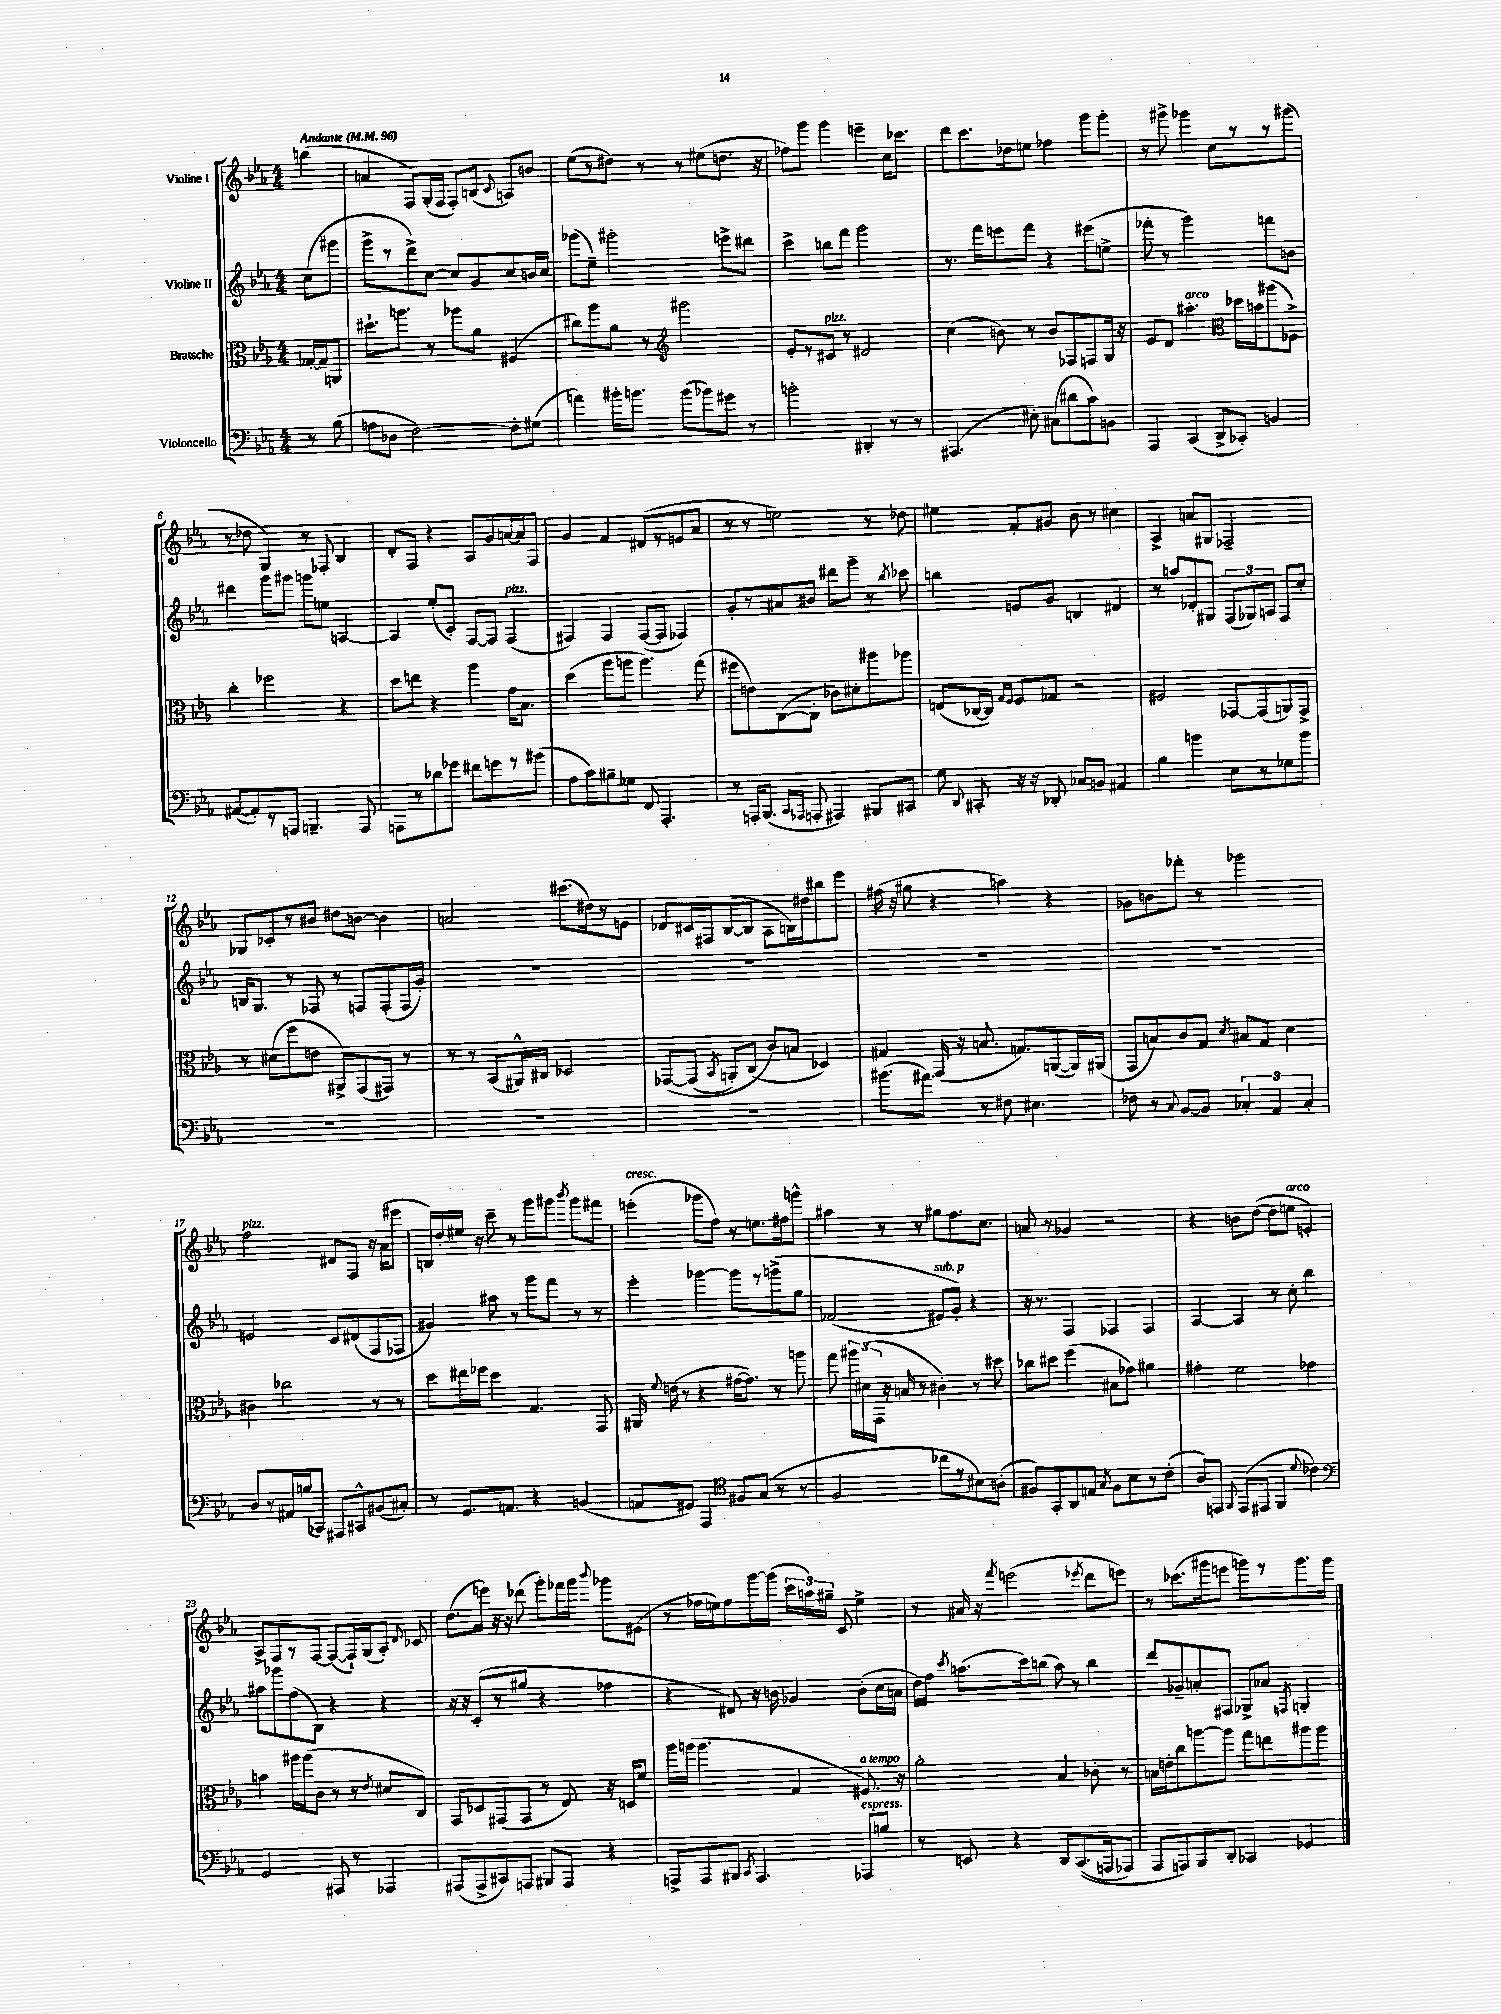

**kern	**kern	**kern	**kern
*part4	*part3	*part2	*part1
*staff4	*staff3	*staff2	*staff1
*I"Violoncello	*I"Bratsche	*I"Violine II	*I"Violine I
*clefF4	*clefC3	*clefG2	*clefG2
*k[b-e-a-]	*k[b-e-a-]	*k[b-e-a-]	*k[b-e-a-]
*M4/4	*M4/4	*M4/4	*M4/4
*MM96	*MM96	*MM96	*MM96
=	=	=	=
!	!	!	!LO:TX:a:B:t=Andante
8r	[16G-X'/LL	(8cc\L	(4bbn\
.	16G-~/J]	.	.
(8B-\	8AAn/J	8ggg#X\J	.
=1	=1	=1	=1
8An\L	8.dd#X`\L	8ggg^\L	4an/
8D-X\J	.	8r	.
.	8.aan\J	.	.
[2F\)	.	8ddd^\)	8F/L)
.	8r	[8cc\J	(16G'/L
.	.	.	16F/JJ
.	8aa-X\L	8cc/L]	8F'/L)
.	8a-\J	8g/	(8Bn/J
.	.	.	8qqc/
8F'\L]	(4F#X/	8cc/	8An/L)
(8G#X\J	.	16bn/L	8bn/J
.	.	16cc/JJ	.
=2	=2	=2	=2
4an\)	8cc#X\L)	(8ggg-X\L	(8ee-\L
.	8aa-\	8ee-~\J)	8r
16b#X'\KL	8a-\J	2ggg#X'\	8dd#X\J)
8.bn\J	.	.	.
.	8r	.	8r
*	*clefG2	*	*
(8b\L	2ggg#X\	.	8r
8b-X\)	.	.	(8ee#X\L
8g#X\J	.	8eeen^\L	8.ddn\J
8r	.	8ddd#X\J	.
.	.	.	16r
=3	=3	=3	=3
2bn'\	8e-'/L	4ccc^\	8ff-X\L)
.	8r	.	8ggg\J
!	!LO:TX:a:i:t=pizz.	!	!
.	8c#X/J	8bbn\L	4ggg\
.	8r	8fff\J	.
4DD#X'/	2d#X/	2ggg\	4eeen~\
8r	.	.	16cc\KL
.	.	.	8.ccc-X\J
8r	.	.	.
=4	=4	=4	=4
(4.AAA#X/	(4cc\	8.r	8ddd\L
.	.	.	8.ccc\
.	.	16fff\KL	.
.	8bn\)	8eeen\	.
.	.	.	16dd-X\k
8E#X'\)	8r	8fff\J	8een\J
(8C#X\L	8b/L	4r	4ff-X\
8d#X\	8F-X/	.	.
8c\)	8Fn/	(8eee#X\L	8ggg\L
8BBn\J	16G/Jk	8een^\J	8ggg'\J
.	16r	.	.
=5	=5	=5	=5
4AAA-/	8e-/L	8fff-X'\	8r
.	8d/J	8r	8ggg#X^\
!	!LO:TX:a:i:t=arco	!	!
(4CC/	4.aa#X'\	2ggg\)	4ggg-X\
8DD^/L	.	.	8cc\L
*	*clefC3	*	*
8CC-X'/J)	16dd-X\LL	.	8r
.	16bn\J	.	.
4BBn/	(8aa#X\	8fffn\L	8r
.	8F-X^\J)	8bn\J	(8ggg#X\J
!!LO:LB:g=z
=6	=6	=6	=6
([8AA#X/L	4cc'\	4ddd#X\	8r
8AA#'/])	.	.	8dd-X\
8r	2ff-X\	8ggg\L	4G/)
8AAAn/J	.	8ggg#X\J	.
4.BBBn~/	.	8gggn\L	8r
.	.	8een\J	8F-X'/
.	4r	[4An/	4B-/
8AAA/	.	.	.
=7	=7	=7	=7
8AAAn\L	8dd\L	4A/]	8d'/L
8r	8een\J	.	8F/J
8d-X\	4r	(8ee-'/L	4r
8g-X\J	.	8c'/J)	.
8f#X\L	4aa-\	[8F/L	8A-/L
8gn\	.	8F/J]	8g/
!	!	!LO:TX:a:i:t=pizz.	!
8r	16g\KL	(4F/	[16an/L
.	8.B-\J	.	16a/J]
(8b#X\J	.	.	8F/J
=8	=8	=8	=8
8A-\L	(4dd\	4F#X/)	4g/
8c\)	.	.	.
8B#X~\	8aa-\L	4F#/	4f/
8G-X\J	8aan\J	.	.
8FF/	4.aa\)	([8F#/L	(8d#X/L
4.AAA-'/	.	8F#/J]	8r
.	.	4F-X/)	8en/
.	(8gg\	.	8a-/J
=9	=9	=9	=9
8r	8ff#X\L	8g'/L	8r
16AAAn'/KL	8en\)	8r	8r
(8.BBB-/J	.	.	.
.	([8C\	8a#X/	2een\)
16qqCC/LL	.	.	.
16qqAAA-X/JJ	.	.	.
8AAAn'/	8C'\J]	8b#X/J	.
4AAA#X/)	8c-X\L)	8ddd#X\L	.
.	8d#X'\	8ggg~\J	.
8BBB#X/L	8aa#X\	8r	8r
.	.	8qbb-/	.
8CC#X/J	8aa-X\J	8ccc-X\	8dd-X\
=10	=10	=10	=10
8G\	(8En/L	4bbn\	4ee#X\
8qqDD/	.	.	.
8CC#X'/	[16C-X/L	.	.
.	16C-/JJ])	.	.
.	16qqG/LL	.	.
.	16qqF/JJ	.	.
16r	8F/L	8en/L	8f'/L
16r	.	.	.
8DD-X'/	8G-X/J	8g/J	8g#X/J
8C-X/L	2r	4Bn/	8b-\
8BBn/J	.	.	8r
4AA#X/	.	4d#X/	4cc#X\
=11	=11	=11	=11
4B-\	2F#X/	8r	4A-^/
.	.	8aan/L	.
4bn\	.	8d-X'/	8an/L
.	.	8G#X/J	8G#X/J
8E-\L	[8GG-X/L	(12F/L	2F-X~/
.	.	12G-X/)	.
8r	(8GG-/]	.	.
.	.	12An/J	.
8G-X\	8AAn/)	8F/L	.
8b\J	8GG-^/J	8cc'/J	.
!!LO:LB:g=z
=12	=12	=12	=12
1r	8r	16Bn/KL	8G-X/L
.	.	8.G/J	.
.	(8d#X\L	.	8c-X'/
.	8ff\	8r	8r
.	8en\J	8F-X/	8b#X/J
.	8AA#X^/L)	8r	8dd#X\L
.	(8GG/	8Fn/L	[8bn\J
.	8GG#X/J)	(8F'/	4b\]
.	8r	16F/L	.
.	.	16g'/JJ)	.
=13	=13	=13	=13
1r	8r	1r	2an/
.	8r	.	.
.	(8BB-/L	.	.
.	16AA#X^^/L)	.	.
.	16C#X/JJ	.	.
.	2D-X/	.	(8.ccc#X\L
.	.	.	16dd#X\k)
.	.	.	8r
.	.	.	8en\J
=14	=14	=14	=14
1r	([8GG-X/L	1r	8d-X/L
.	(8GG-/J]	.	16c#X/L
.	.	.	16F#X/J
.	8qBB-/	.	.
.	8AAn'/L)	.	([8B-/
.	(8C/J	.	8B-/J]
.	8c/L)	.	8A-\L
.	8Bn/J	.	16Bn\L)
.	.	.	16dd#X\J
.	4D-X/)	.	8bb#X\
.	.	.	8eee-\J
=15	=15	=15	=15
(8.b#X\L	4G#X/	1r	(16ff#X\
.	.	.	16r
.	.	.	8gg#X\
8.a#X\J)	.	.	.
.	(16GG/	.	4r
.	16r	.	.
8r	8.Bn/	.	.
8F#X\	.	.	4aan\)
.	8.Gn/L)	.	.
4.E#X\	.	.	.
.	([8AAn/	.	4r
.	16AA/L])	.	.
.	(16AA#X/JJ	.	.
=16	=16	=16	=16
8F-X\	8GG/L	1r	8g-X\L
8r	8Bn/)	.	8bn\
8qqC/	.	.	.
[8BB-/L	8c/	.	8fff-X'\J
8BB-/J]	8G/J	.	8r
.	8qd/	.	.
6C-X'/	8B#X/L	.	2ggg-X\
.	8G/J	.	.
6AA-/	.	.	.
.	4d\	.	.
6C-'/	.	.	.
!!LO:LB:g=z
=17	=17	=17	=17
!	!	!	!LO:TX:a:i:t=pizz.
8D/L	4c#X\	2en/	2ff\
8r	.	.	.
16AA#X/L	2cc-X\	.	.
(16Bn/J	.	.	.
8CC-X/J)	.	.	.
8AAA#X/L	.	8c/L	8d#X/L
8CC#X^^/	.	(8d#X/	8F/J
(8BB#X/	8r	8F/	16r
.	.	.	(16a-\KL
8C#X'/J)	8r	8F-X/J	8eee#X\J
=18	=18	=18	=18
8r	8dd\L	4g#X/)	16Bn/LL)
.	.	.	16dd'/
8.GG/L	16ee#X\L	.	16ee#X/JJ
.	16ff-X\JJ	.	16r
.	4dd\	8aa#X\	8ccc~\
8.AAn/J	.	.	.
.	.	8r	8r
4r	4.G/	8ggg\L	8ggg\L
.	.	8fff\J	8ggg#X\J
.	.	.	8qbbb-/
(4BBn/	.	8r	8ggg#\L
.	8GG/	8r	8fff#X\J
=19	=19	=19	=19
!	!	!	!LO:TX:a:i:t=cresc.
8AAn/L	16AA#X/	4eee-'\	(4eeen'\
.	8qqf/	.	.
.	(16en\	.	.
8GG#X/J)	8r	.	.
4AAA-/	4r	[4ggg-X\	8ggg-X\L
.	.	.	8ff\J)
*clefC4	*	*	*
8F#X/L	[16g#X\KL	8ggg-\L]	8r
.	8.g#\J])	.	.
(8G/J	.	8r	8.een\L
8r	8r	(8gggn^\	.
.	.	.	16ff#X\k
8r	8aan\	8gg\J	8gggn^^\J
=20	=20	=20	=20
2F/	8gg\	(2f-X/	4aa#X\
.	24aa#X\LL	.	.
.	(24d#X\	.	.
.	24GG\JJ	.	.
.	16r	.	8r
.	16Bn/	.	.
.	8r	.	8r
!	!	!LO:TX:a:i:t=sub. p	!
8cc-X\L	4c#X'\)	8e#X/L)	8gg#X\L
8r	.	8g'/J)	8.ff\
8B#X\)	8r	4r	.
.	.	.	8.cc\J
(8An'\J	8dd#X\	.	.
=21	=21	=21	=21
8F#X/L)	8cc-X\L	16r	8an/
.	.	8.r	.
8GG'/	8dd#X\J	.	8r
8AA-/	(4ff\	4F/	4g-X/
8En/J	.	.	.
8qG/	.	.	.
8F#\L	8B#X\L	4F-X/	2r
8B-\	8g-X\J)	.	.
8r	4a#X\	4F-/	.
(8c'\J	.	.	.
=22	=22	=22	=22
8A-/L)	4g#X'\	[4A-/	4r
8EEn/J	.	.	.
8qqFF/	.	.	.
(8EE/L	2f\	4A-/]	8bn\L
8EE#X/J	.	.	([8dd\J
4FF/	.	8r	8dd\L]
!	!	!	!LO:TX:a:i:t=arco
.	.	8cc'\	8een\J
8qqd/	.	.	.
4c-X\)	4g-X\	4bb-\	4en'/)
!!LO:LB:g=z
=23	=23	=23	=23
*clefF4	*	*	*
2GG/	4bn\	8aa#X\L	8A-^/L
.	.	8ggg-X\	8F/
.	16aa#X\LL	(8ff\	8r
.	(16aa#\J	.	.
.	8c\J	8B-\J)	[8F/J
8AAA#X/	8r	4r	(8F/L_
8r	8r	.	16F`/L])
.	.	.	(16G/J
.	8qe-/	.	.
4AAA-X/	8d#X/L	4r	8A-'/J)
.	.	.	8qqd/
.	8C/J)	.	8c-X/
=24	=24	=24	=24
(8AAA#X/L	8GG/L	16r	(8.dd\L
.	.	16r	.
8AAA#^/	8D-X/	(8c'/L	.
.	.	.	16eeen\Jk)
8CC#X/)	(8GG#X/	8r	16r
.	.	.	16r
8AAAn/J	8GG#/J	8gg#X/J	(8ddd-X\
8BBB#X/L	8r	4r	8ggg'\L)
8AAA/J	8E-/)	.	16fff-X\L
.	.	.	16ggg\JJ
.	.	.	8qqbbb-/
4r	16r	4ff-X\	8ggg-X\L
.	16Dn/KL	.	.
.	8f/J	.	(8e#X\J
=25	=25	=25	=25
8AAAn^/L	16aa-\LL	4r	8r
.	(16aan\JJ	.	.
8AAA/	4.aa\	.	16ff-X\LL
.	.	.	16een\J)
8BBB#X/J	.	8d#X/)	8ff-\
8qCC/	.	.	.
4.AAA/	.	16r	[16ggg\L
.	.	16bn\	(16ggg\JJ]
.	4G/	4g-X/	24ccc\LL
.	.	.	24aan\)
.	.	.	24gg#X~\JJ
.	.	.	8c/
!	!LO:TX:a:i:t=a tempo	!	!
!LO:TX:a:i:t=espress.	!	!	!
8AAA-X/L	8.F#X/)	(8b'\L	4ee^\
8Bn/J	.	16cc\L	.
.	16r	16an\JJ	.
=26	=26	=26	=26
8r	2a-'\	16dd\LL)	8r
.	.	16ff\JJ	.
.	.	8qccc/	.
8EEn/	.	(8.aan\L	16a#X/
.	.	.	16r
.	.	.	8qfff/
4r	.	.	(2eeen\
.	.	16ccc\k)	.
.	.	(8bbn\J	.
8DD/L	4B-/	8aa\)	.
((8.CC/	.	8r	.
.	.	.	8qeee-X/
.	8c-X'\	4bb\	8ddd\L
16AAAn/k	.	.	.
8AAA-X/J)	8r	.	8eeen\J)
=27	=27	=27	=27
8AAA-/L	16Bn\LL	8ddd/L	8r
.	16en'\J	.	.
8AAAn/)	8cc\	8g-X~/	(8.ccc-X\L
8BBB-/	[8aan\	8an'/	.
.	.	.	16ggg#X\k
8DD'/J	8aa\J]	8F#X/J	8eeen\J
4CC-X/	8gg\L	8G-X^/L	8gggn\L)
.	8een\	8a-X/J	8r
.	.	8qFn/	.
4GG-X/	8aa#X\	4Gn'/	8.ggg\
.	8aa#\J	.	.
.	.	.	16ggg\Jk
==	==	==	==
*-	*-	*-	*-
